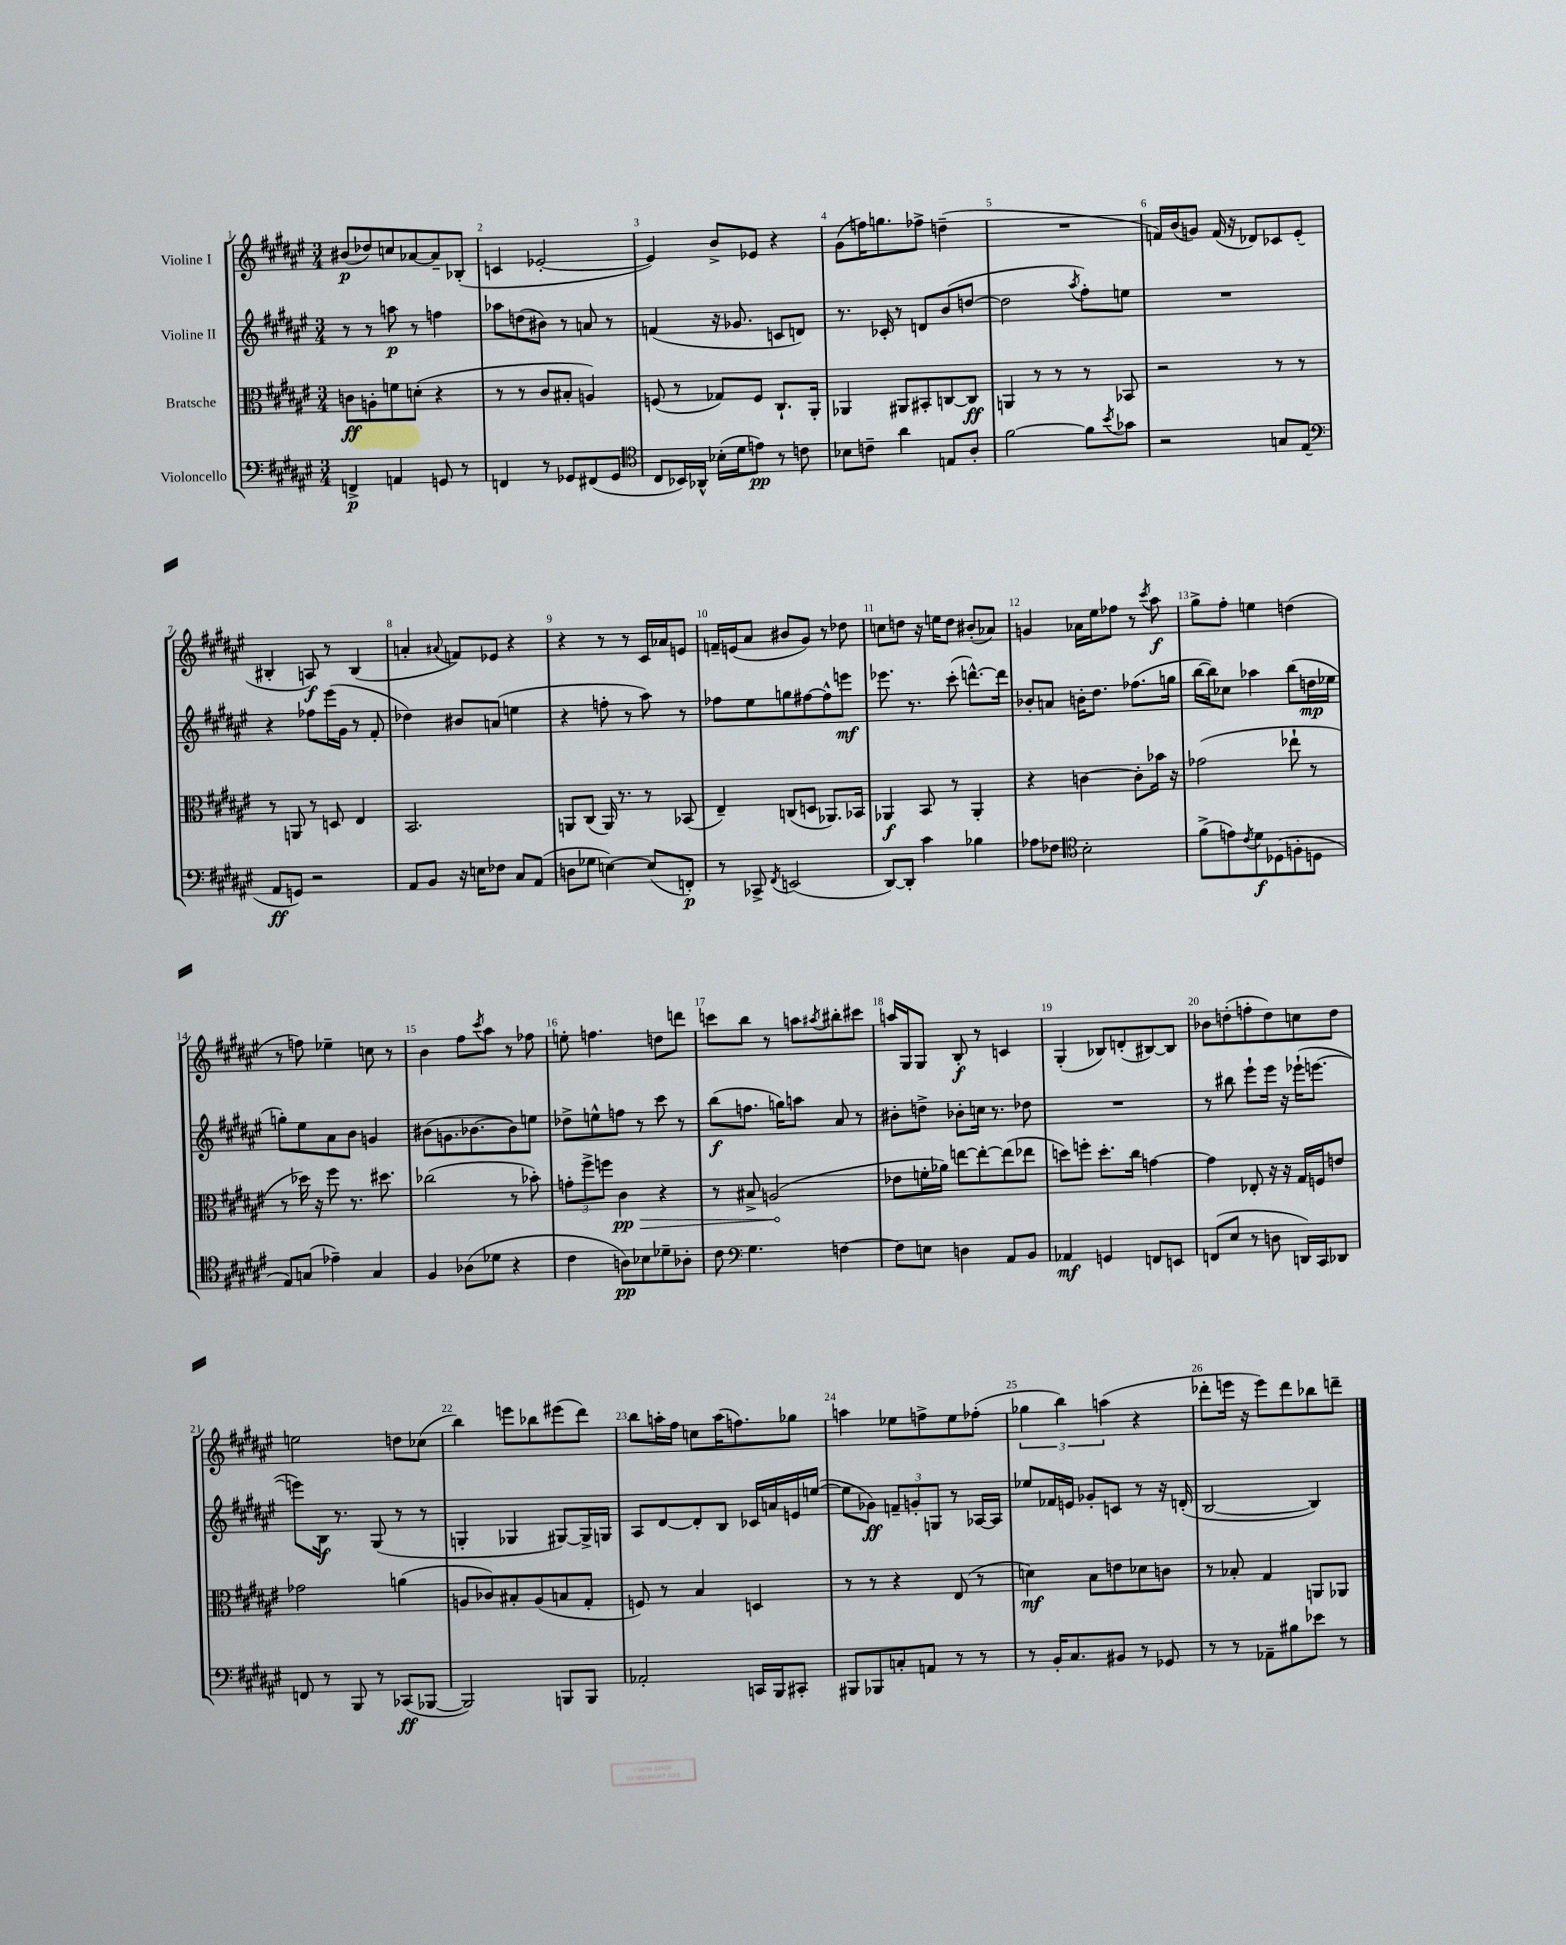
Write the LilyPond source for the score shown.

<<
\new StaffGroup <<
\new Staff = "s0" \with { instrumentName = "Violine I" } {
    \clef treble \key fis \major \numericTimeSignature \time 3/4
    bis'8\p( des''8) c''8 aes'8~ aes'8-- bes8-.( |
    c'4 ees'2~-. |
    ees'4) b'8-> ees'8 r4 |
    gis'8( f''16) g''8. fes''8-> d''4--( |
    R2. |
    f'16) b'16( g'8) f'16( r16 des'8) ces'8 eis'8-.( |
    bis4-. a8\f) r8 bis4( |
    a'4-. \appoggiatura { ais'8 } f'8) ees'8 r4 |
    r4 r8 r8 cis'16 aes'16 e'8 |
    f'16-- e'16( ais'8 bis'8 gis'8) r8 des''8 |
    c''8 d''8 r16 e''16 d''8 bis'8-.( aes'8) |
    g'4 aes'16 eis''16 fes''8 r8 \acciaccatura { cis'''8 } ais''8\f |
    gis''8-> fis''8-. e''4 d''4( |
    r8 f''8) ees''4-- c''8 r8 |
    b'4 fis''8 \acciaccatura { cis'''8 } ais''8 r8 fes''8 |
    e''8-. f''4. d''8 d'''8 |
    c'''8 b''8 r8 a''8 \acciaccatura { ais''8 } bis''8-. cis'''8 |
    a''16 gis16 gis8 b8-.\f r8 c'4 |
    gis4-.( bes8) d'8-.( bis8~) bis8 |
    bes'8 d''8-.( f''8-. d''8) c''8 d''8 |
    e''2 d''8 ces''8( |
    b''4) e'''8 bes''8 eis'''8( dis'''8) |
    b''8 a''16-. fis''16 c''8 a''16( f''8.) ges''8 |
    a''4 ees''8 f''8-> ees''8 fes''8-.( |
    \tuplet 3/2 { ges''4 b''4) a''4( } r4 |
    des'''8-. e'''16 r16 e'''8) des'''8 bes''8 d'''8-- \bar "|." |
}
\new Staff = "s1" \with { instrumentName = "Violine II" } {
    \clef treble \key fis \major \numericTimeSignature \time 3/4
    r8 r8 a''8\p r8 f''4 |
    aes''8 d''8( bis'8) r8 a'8 r8 |
    f'4( r16 ges'8. c'8 d'8) |
    r8. ces'16-. r8 d'8 b'8( d''8~ |
    d''2 \acciaccatura { ais''8 } fis''8-.) e''8 |
    R2. |
    r4 fes''8 eis'''16( gis'16 r8 fis'8-. |
    des''4) bis'8 a'8( e''4 |
    r4 f''8-. r8 ais''8) r8 |
    fes''8 eis''8 g''8 fis''8~ fis''8-^ e'''8\mf |
    ees'''8. r8. cis'''8-.( d'''8.~-^) d'''16 |
    bes'8-. a'8 b'16-. dis''8. fes''8.( g''16 |
    b''16~ b''16) ces''8 aes''4 b''8( d''16\mp ees''16 |
    g''8-.) eis''8 ais'8 b'8 g'4 |
    bis'8( g'8. bes'8.~ bes'8) e''8 |
    des''8-> e''8-^ f''8 r8 cis'''8 r8 |
    b''8\f( f''8. g''16) a''8 ais'8 r8 |
    bis'8-. d''8-> bes'8-. c''16 r8. des''8 |
    R2. |
    r8 bis''8 eis'''8-! eis'''16 r16 ees'''16-!( e'''8.~ |
    e'''8) b16\f r8. gis8( r8 r8 |
    g4-. ges4 gis8~) gis16-> g16 |
    ais8 dis'8~ dis'8-. b8 ces'16 a'16 e'16 e''16~( |
    e''8 ges'8\ff) \tuplet 3/2 { f'8-- g'8-. g8 } r8 aes16~ aes16 |
    ees''8 fes'16 e'16 ges'8-. c'8 r8 r16 d'16-.( |
    b2~ b4) \bar "|." |
}
\new Staff = "s2" \with { instrumentName = "Bratsche" } {
    \clef alto \key fis \major \numericTimeSignature \time 3/4
    c'8\ff a8-. f'8 d'8-.( r4 |
    r8 r8 cis'8 bis8-. a4) |
    f8( r8 ges8) f8 cis8.-! ais,16-. |
    aes,4 ais,8 bis,8-. c8~ c8\ff |
    a,4 r8 r8 r8 bes,8 |
    r2 r8 r8 |
    r8 a,8 r8 d8 eis4 |
    b,2. |
    a,8 cis8( a,16) r8. r8 bes,8( |
    eis4--) c8( d8 aes,8.) bes,16 |
    aes,4\f b,8 r8 aes,4-. |
    r4 c'4~ c'8-. bes'16 r16 |
    ges'2( ees''8-! r8 |
    r8 des''16) r16 fis''8 r8. dis''8. |
    ces''2( r8 bes'8-.) |
    \tuplet 3/2 { g'8-. fis''8-> f''8 } \once \override Hairpin.circled-tip = ##t cis'4\pp\> r4 |
    r8 bis8-> a2\!( |
    ees'8 f'16-. aes'16) e''8~ e''8~-. e''8( ees''8 |
    d''8) f''8-. d''8.-. cis''16 g'4~ |
    g'4 ees8-. r16 r16 gis16 f16 e'8 |
    ges'2 a'4( |
    a8 ces'8) bis8-. a8( b8 gis8-. |
    f8) r8 b4 d4 |
    r8 r8 r4 eis8( r8 |
    d'4\mf) b8 e'8 des'8 c'8 |
    r8 bes8-. gis4 a,8 aes,8 \bar "|." |
}
\new Staff = "s3" \with { instrumentName = "Violoncello" } {
    \clef bass \key fis \major \numericTimeSignature \time 3/4
    f,4->\p a,4 g,8 r8 |
    f,4 r8 ges,8 fis,8( ges,8 |
    \clef tenor cis8 bes,16) aes,16-^ bes16-.( dis'16 e'8\pp) r8 c'8 |
    bes8 c'8-- ais'4 e8 ais8-. |
    fis'2~ fis'8 \acciaccatura { b'8 } ges'8 |
    r2 g8 eis8( |
    \clef bass ais,8\ff g,8) r2 |
    ais,8 b,8 r16 e16 fes8 cis8 ais,8( |
    d8 ges8 e4~) e8( f,8-.\p) |
    r8 ces,8-> \acciaccatura { fis,8 } e,2( |
    dis,8~) dis,8-. cis'4 bes4 |
    aes8 fes8 \clef tenor b2-. |
    fis'8->( e'8) \acciaccatura { cis'8 } dis'8\f des8( f8-. d8 |
    eis8) g8( ees'4--) g4 |
    fis4 aes8( des'8 r4 |
    cis'4 a8\pp) bes8 des'8-- aes8-. |
    cis'8 \clef bass gis4. f4~ |
    f8 e8 d4 ais,8 b,8 |
    aes,4\mf g,4 f,8 e,8 |
    f,8( eis8 r8 d8 d,16) cis,16 des,8 |
    f,8 r8 b,,8 r8 ces,8\ff( bes,,8~ |
    bes,,2) b,,8 b,,8 |
    aes,2-. c,16 b,,16 cis,8-. |
    bis,,8 bes,,8 c8-. a,8 r8 r8 |
    r8 b,16-. cis8. bis,8 r8 ges,8 |
    r8 r8 aes,8-- bis8 ees'8 r8 \bar "|." |
}
>>
>>
\layout { \context { \Score \override BarNumber.break-visibility = ##(#f #t #t) barNumberVisibility = #all-bar-numbers-visible } }
